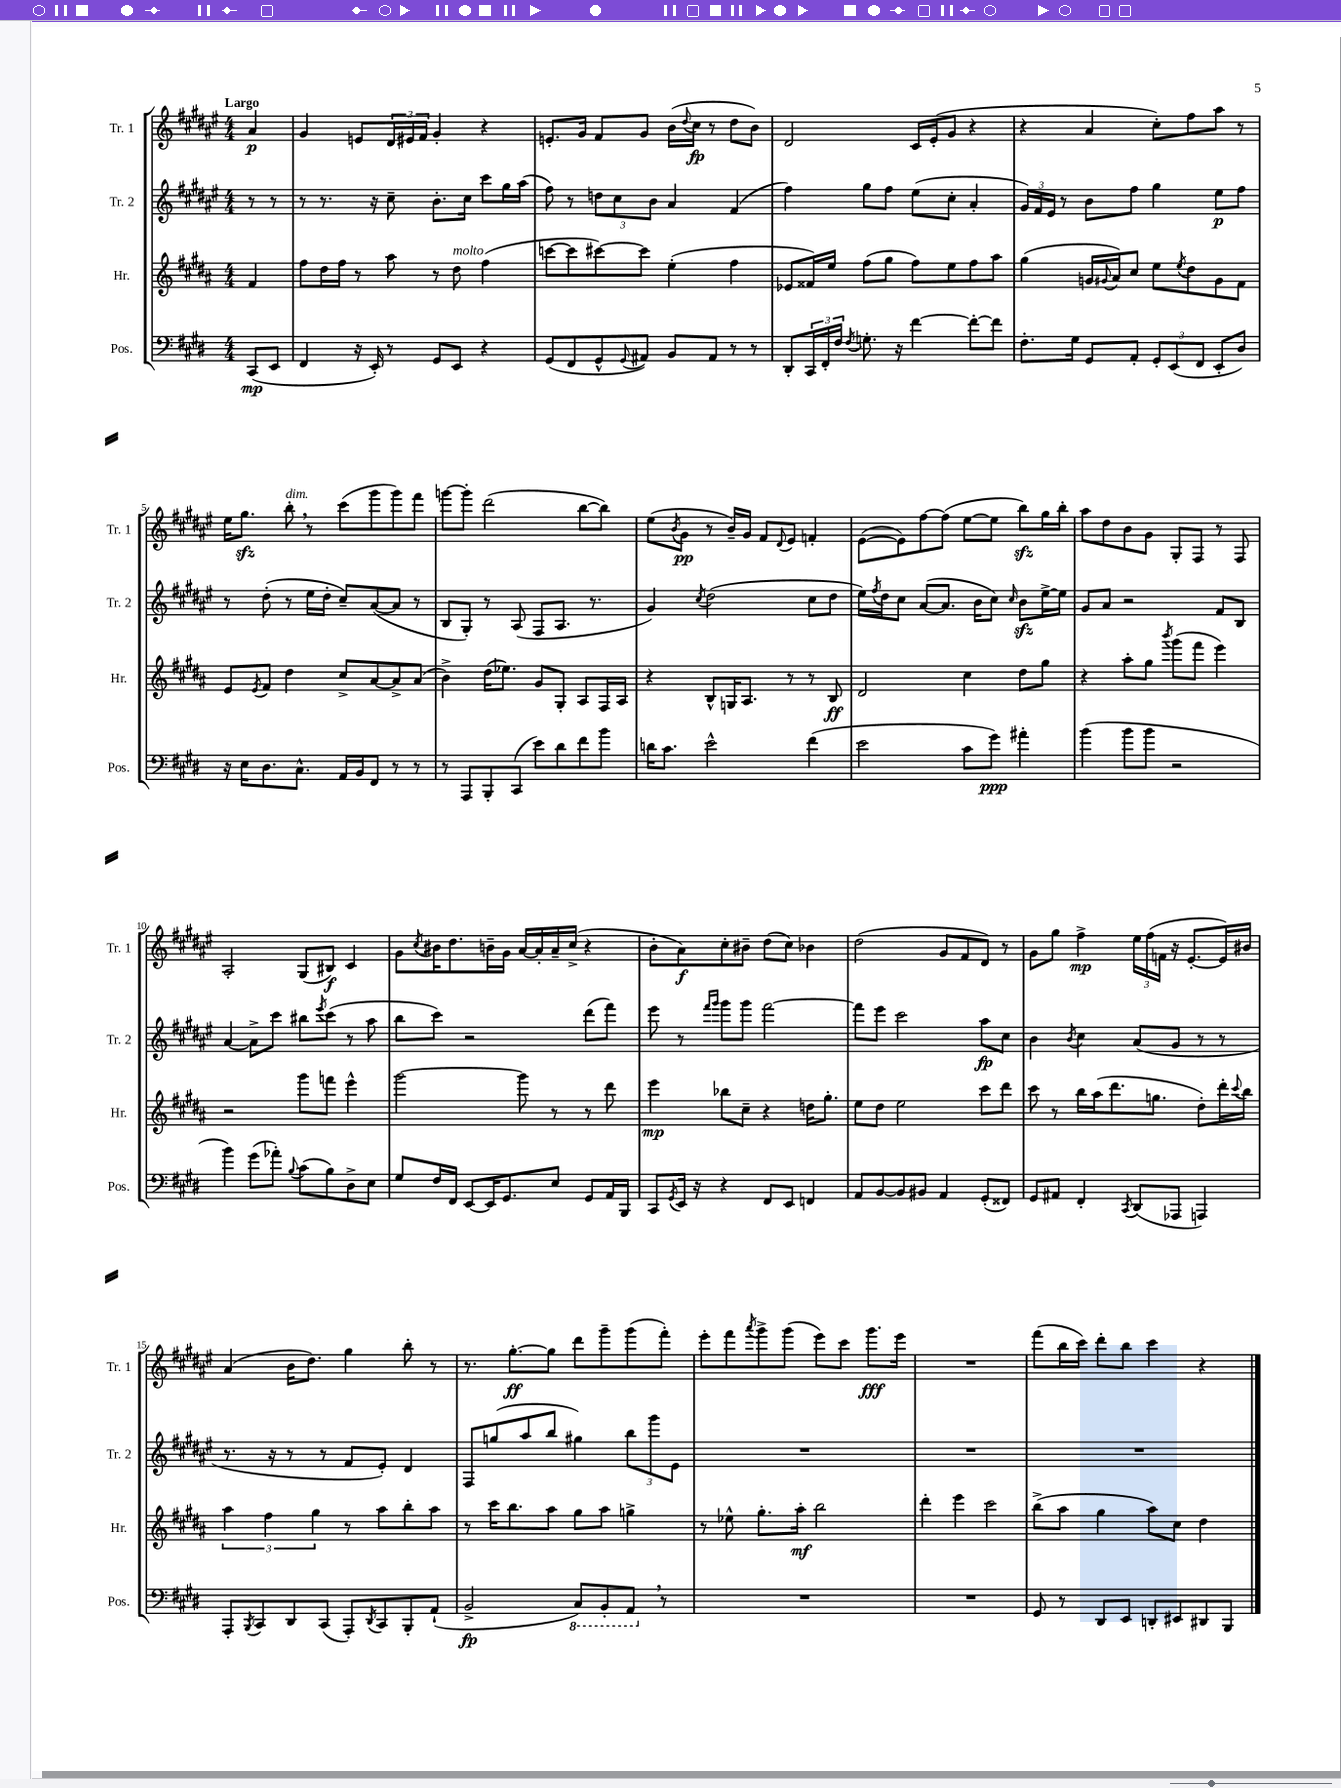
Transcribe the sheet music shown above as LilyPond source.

<<
\new StaffGroup <<
\new Staff = "s0" \with { instrumentName = "Tr. 1" shortInstrumentName = "Tr. 1" } {
    \clef treble \key fis \major \numericTimeSignature \time 4/4 \partial 4 \tempo "Largo"
    ais'4\p |
    gis'4 e'8 \tuplet 3/2 { dis'16 eis'16 fis'16 } gis'4-. r4 |
    e'8.-. gis'16 fis'8 gis'8 b'16( \appoggiatura { dis''8 } cis''16\fp r8 dis''8 b'8) |
    dis'2 cis'16 eis'16-.( gis'8 r4 |
    r4 ais'4 cis''8-.) fis''8 ais''8 r8 |
    eis''16 gis''8.\sfz b''8-.^\markup { \italic "dim." } \breathe r8 cis'''8( gis'''8 gis'''8) fis'''8 |
    g'''8~ g'''8-. dis'''2( b''8~ b''8) |
    eis''8( \acciaccatura { b'8 } gis'8\pp r8 b'16--) gis'16 fis'8 \appoggiatura { dis'8 } eis'8 f'4-. |
    eis'8~( eis'8) fis''8~ fis''8( eis''8~ eis''8 b''8\sfz) gis''16 b''16-. |
    ais''8 dis''8 b'8 gis'8 gis8-. fis8 r8 fis8 |
    ais2-. gis8( bis8\f) cis'4 |
    gis'8 \acciaccatura { cis''8 } bis'16 dis''8. b'16-- gis'16 ais'16~ ais'16-. ais'16-- cis''16->( r4 |
    b'8-. ais'8\f) cis''8-. bis'8-- dis''8( cis''8) bes'4 |
    dis''2( gis'8 fis'8 dis'8) r8 |
    gis'8 gis''8 fis''4->\mp \tuplet 3/2 { eis''16 fis''16( f'16 } r16 eis'8.~-. eis'16) bis'16 |
    ais'4( b'16 dis''8.) gis''4 b''8-. r8 |
    r8. gis''8.~-.\ff gis''8 dis'''8 gis'''8-- gis'''8( fis'''8-.) |
    eis'''8-. fis'''8 \acciaccatura { ais'''8 } gis'''8-> gis'''8( eis'''8) cis'''8 gis'''8.\fff eis'''16 |
    R1 |
    fis'''8( b''16 cis'''16) dis'''8-. b''8 cis'''4 r4 \bar "|." |
}
\new Staff = "s1" \with { instrumentName = "Tr. 2" shortInstrumentName = "Tr. 2" } {
    \clef treble \key fis \major \numericTimeSignature \time 4/4 \partial 4
    r8 r8 |
    r8 r8. r16 cis''8-- b'8.-. cis''16 cis'''8 gis''16 ais''16( |
    fis''8) r8 \tuplet 3/2 { d''8 cis''8 b'8 } ais'4 fis'4( |
    fis''4) gis''8 fis''8 eis''8( cis''8-. ais'4-. |
    \tuplet 3/2 { gis'16) fis'16 eis'16 } r8 b'8 fis''8 gis''4 eis''8\p fis''8 |
    r8 dis''8-.( r8 eis''16 dis''16-. cis''8--) ais'8~( ais'8 r8 |
    b8 gis8-.) r8 ais8( fis8 ais8. r8. |
    gis'4) \acciaccatura { cis''8 } dis''2( cis''8 dis''8 |
    eis''16) \acciaccatura { fis''8 } dis''16 cis''8 ais'8~( ais'8. b'16 cis''8) \grace { cis''16 } b'8\sfz eis''16~-> eis''16 |
    gis'8 ais'8 r2 fis'8 b8 |
    ais'4~ ais'8-> cis'''8 bis''8 \acciaccatura { eis'''8 } cis'''8( r8 ais''8 |
    b''8 cis'''8) r2 dis'''8( fis'''8) |
    eis'''8 r8 \grace { fis'''16 gis'''16 } gis'''8 gis'''8 fis'''2~ |
    fis'''8 eis'''8 cis'''2 ais''8\fp cis''8 |
    b'4 \acciaccatura { b'8 } cis''4 ais'8( gis'8 r8 r8 |
    r8. r16 r8 r8 fis'8 eis'8-.) dis'4 |
    fis8 g''8( ais''8 b''8 gis''4) \tuplet 3/2 { b''8 gis'''8 eis'8 } |
    R1 |
    R1 |
    R1 \bar "|." |
}
\new Staff = "s2" \with { instrumentName = "Hr." shortInstrumentName = "Hr." } {
    \clef treble \key b \major \numericTimeSignature \time 4/4 \partial 4
    fis'4 |
    fis''8 dis''16 fis''16 r8 ais''8 r8 dis''8^\markup { \italic "molto" } fis''4( |
    c'''8~ c'''8 cis'''8~) cis'''8 e''4-.( fis''4 |
    ees'8 fisis'16) e''16 fis''8( gis''8 fis''8) e''8 fis''8 ais''8 |
    gis''4( g'16 \appoggiatura { gis'8 } ais'16) cis''8 e''8 \acciaccatura { e''8 } dis''8 gis'8 fis'8 |
    e'8 \acciaccatura { e'8 } fis'8 dis''4 cis''8-> ais'8~ ais'8-> ais'8( |
    b'4->) dis''16( ees''8.) gis'8 gis8-. ais8 fis16 ais16 |
    r4 b8-^ g16 ais8. r8 r8 b8\ff |
    dis'2 cis''4 dis''8 gis''8 |
    r4 ais''8-. gis''8 \acciaccatura { b'''8 } gis'''8( fis'''8 e'''4) |
    r2 gis'''8 f'''8 e'''4-^ |
    gis'''2~ gis'''8 r8 r8 dis'''8 |
    e'''4\mp bes''8 cis''8-- r4 d''16 gis''8.-. |
    e''8 dis''8 e''2 cis'''8 dis'''8 |
    cis'''8 r8 b''16 ais''16( dis'''8. g''8. dis''8-.) dis'''16-. \appoggiatura { cis'''8 } b''16 |
    \tuplet 3/2 { ais''4 fis''4 gis''4 } r8 ais''8 b''8-. ais''8 |
    r8 cis'''16 b''8. ais''8 gis''8 ais''8 g''4-> |
    r8 ees''8-^ gis''8.-. ais''16-.\mf b''2 |
    dis'''4-. e'''4 cis'''2 |
    b''8->( ais''8 gis''4 ais''8) cis''8 dis''4 \bar "|." |
}
\new Staff = "s3" \with { instrumentName = "Pos." shortInstrumentName = "Pos." } {
    \clef bass \key e \major \numericTimeSignature \time 4/4 \partial 4
    cis,8\mp( e,8 |
    fis,4 r16 e,16-.) r8 gis,8 e,8 r4 |
    gis,8( fis,8 gis,8-^ \appoggiatura { gis,8 } ais,8) b,8 ais,8 r8 r8 |
    dis,8-. \tuplet 3/2 { cis,16 fis,16-. fis16 } \acciaccatura { fis8 } g8.-. r16 fis'4~ fis'8~-. fis'8 |
    fis8.-. gis16 gis,8 a,8-. \tuplet 3/2 { gis,8-. e,8( fis,8 } e,8-. dis8) |
    r16 e16 dis8. cis8.-^ a,16 b,16 fis,8 r8 r8 |
    r8 a,,8 b,,8-. cis,8( e'8) dis'8 fis'8 b'8 |
    d'16 cis'8. e'2-^ fis'4( |
    e'2 cis'8 gis'8\ppp) ais'4-. |
    b'4( b'8 b'8 r2 |
    b'4) gis'8( aes'8-.) \appoggiatura { b8 } cis'8( b8) dis8-> e8 |
    gis8 fis16 fis,16 e,8~ e,16 gis,8. e8 gis,8 a,16 b,,16 |
    cis,8 \acciaccatura { gis,8 } e,16 r16 r4 fis,8 e,8 f,4 |
    a,8 b,8~ b,8 bis,8 a,4 gis,8-.( fisis,8) |
    gis,8 ais,8 fis,4-. \acciaccatura { cis,8 } dis,8( aes,,8 a,,4) |
    a,,8-. \acciaccatura { b,,8 } cis,8 dis,8 cis,8( a,,8-.) \acciaccatura { dis,8 } cis,8 b,,8-. a,8-!( |
    b,2->\fp \ottava #-1 cis,8) b,,8-. a,,8 \breathe \ottava #0 r8 |
    R1 |
    R1 |
    gis,8 r8 dis,8 e,8 d,8-. eis,8 dis,8 b,,8 \bar "|." |
}
>>
>>
